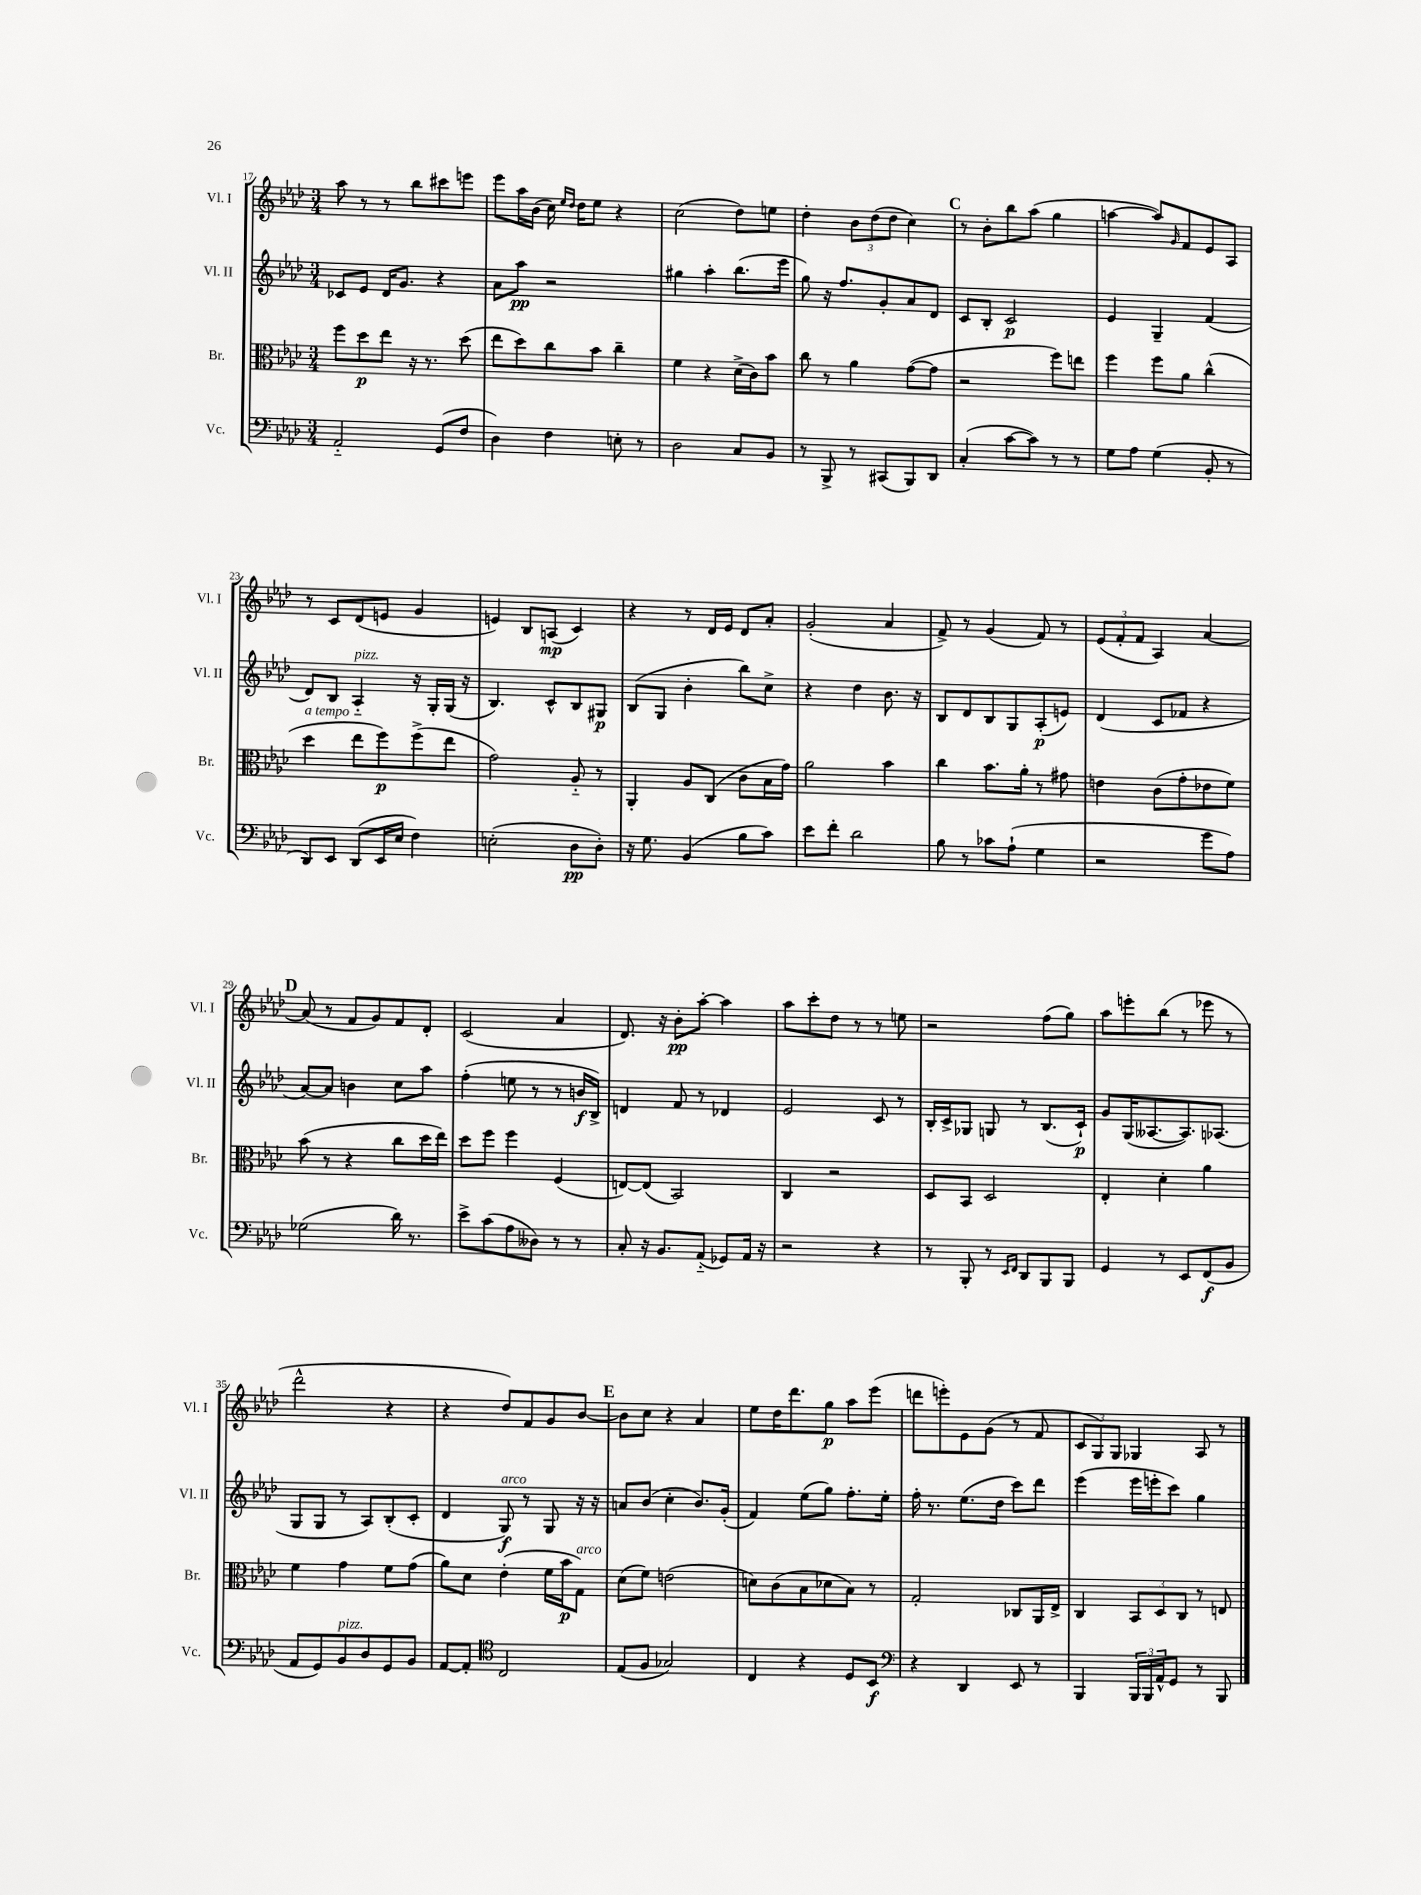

**kern	**kern	**kern	**kern
*staff4	*staff3	*staff2	*staff1
*clefF4	*clefC3	*clefG2	*clefG2
*k[b-e-a-d-]	*k[b-e-a-d-]	*k[b-e-a-d-]	*k[b-e-a-d-]
*M3/4	*M3/4	*M3/4	*M3/4
2AA-'~	8ff	8c-	8aa-
.	8dd-	8e-	8r
.	8ee-	16d-	8r
.	.	8.g	.
.	16r	.	8bb-
.	8.r	.	.
(8GG	.	4r	8ccc#
8F	(8dd-	.	8eee
=	=	=	=
4D-)	8ee-	8a-	8eee-
.	8dd-)	8aa-	16aa-
.	.	.	(16b-
4F	8cc	2r	16cc)
.	.	.	16qqee-
.	.	.	16qqdd-
.	.	.	16dd-
.	8b-	.	8ee-
8E'	4cc~	.	4r
8r	.	.	.
=	=	=	=
2D-	4f	4gg#	(2cc
.	4r	4aa-'	.
8C	(16d-^	(8.bb-	8dd-)
.	16c)	.	.
8BB-	8b-	.	8ee
.	.	16eee-	.
=	=	=	=
8r	8cc	8gg)	4dd-'
8BBB-^	8r	16r	.
.	.	8.ff	.
8r	4a-	.	12b-
.	.	.	(12dd-
(8CC#	.	8g'	.
.	.	.	12dd-
8BBB-)	([8g	8a-	4cc)
8DD-	8g]	8d-	.
=	=	=	=
(4C'	2r	8c	8r
.	.	8B-'	8b-'
[8c	.	2c	8bb-
8c])	.	.	(8aa-
8r	8ff)	.	4gg
8r	8ee	.	.
=	=	=	=
8G	4ff	4e-	[4aa
8A-	.	.	.
(4G	8ff	4G~	8aa])
.	.	.	16qqg
.	8a-	.	8f
8BB-'	(4cc^^	(4f	8e-
8r	.	.	8A-
=	=	=	=
8DD-)	4dd-	8d-)	8r
8EE-	.	8B-	8c
(8DD-	8ee-	4A-'~	(8d-
16EE-	8ff)	.	8e
16E-	.	.	.
4F)	(8ff^	16r	4g
.	.	16G'	.
.	8ee-	(16G	.
.	.	16r	.
=	=	=	=
(2E'	2g)	4.B-)	4e)
.	.	.	8B-
.	.	8c^^	(8A
8D-	8A-'~	8B-	4c)
8D-')	8r	8G#	.
=	=	=	=
16r	4AA-'	(8B-	4r
8.G	.	.	.
.	.	8G	.
(4BB-	8A-	4b-'	8r
.	(8C	.	16d-
.	.	.	16e-
8B-	8c	8bb-)	8d-
8c)	16B-	8cc^	8a-'
.	16g)	.	.
=	=	=	=
8e-	2a-	4r	(2g'
8f'	.	.	.
2d-	.	4dd-	.
.	4b-	8.b-	4a-
.	.	16r	.
=	=	=	=
8B-	4cc	8B-	8f^)
8r	.	8d-	8r
8c-	8.b-	8B-	(4g
(8A-`	.	8G	.
.	16a-'	.	.
4G	8r	(8A-'	8f)
.	8g#	8e)	8r
=	=	=	=
2r	4e	(4d-	(12e-
.	.	.	12f'
.	.	.	12f
.	(8c	8c	4A-)
.	8g'	8f-	.
8g	8e-	4r	[4a-
8A-)	8f)	.	.
=	=	=	=
(2G-	(8b-	[8a-)	(8a-]
.	8r	8a-]	8r
.	4r	4b	8f
.	.	.	8g)
16d-)	8cc	8cc	8f
8.r	.	.	.
.	16dd-	8aa-	8d-'
.	16ee-)	.	.
=	=	=	=
8e-^	8dd-	(4ff'	(2c
(8c	8ff	.	.
8A-	4ff	8ee	.
8D--)	.	8r	.
8r	(4F	8r	4a-
8r	.	16b	.
.	.	16B-^)	.
=	=	=	=
8C'	[8E)	4d	8.d-)
16r	(8E]	.	.
8.BB-	.	.	16r
.	2BB-)	8f	8b-'
(8AA-'~	.	8r	[8aa-'
8GG-)	.	4d-	4aa-]
16AA-	.	.	.
16r	.	.	.
=	=	=	=
2r	4C	2e-	8aa-
.	.	.	8ccc'
.	2r	.	8dd-
.	.	.	8r
4r	.	8c	8r
.	.	8r	8ee
=	=	=	=
8r	8D-	16B-'	2r
.	.	16c^	.
8BBB-'	8BB-	8G-	.
8r	2D-	8G	.
16qqEE-	.	.	.
16qqFF	.	.	.
8DD-	.	8r	.
8BBB-	.	(8.B-	(8ff
8BBB-	.	.	8gg)
.	.	16c`)	.
=	=	=	=
4GG	4E-'	8g	8aa-
.	.	(16G	8eee'
.	.	[8.A--	.
8r	4d-'	.	(8bb-
8EE-	.	8.A--])	8r
(8FF	4a-	.	8eee-
.	.	(8.A-	.
8BB-	.	.	8r
=	=	=	=
8AA-	4f	8G	2ddd-^^
8GG)	.	8G	.
8BB-	4g	8r	.
8D-	.	8A-)	.
8GG	8f	(8B-'	4r
8BB-	(8g	8c'	.
=	=	=	=
[8AA-	8a-)	4d-	4r
8AA-']	8d-	.	.
*clefC4	*	*	*
2C	(4e-'	8G)	8dd-)
.	.	8r	8f
.	16f	8G	8g
.	16b-	.	.
.	8G)	16r	[8b-
.	.	16r	.
=	=	=	=
(8E-	(8d-	8a	8b-]
8F	8f)	(8b-	8cc
2G-)	(2e	4cc'	4r
.	.	8.b-)	4a-
.	.	(16g'	.
=	=	=	=
4C	8d)	4f)	8ee-
.	(8c	.	16dd-
.	.	.	8.ddd-
4r	8B-	(8ee-	.
.	8d-	8gg)	8gg
8D-	8B-)	8.ff'	8aa-
8BB-	8r	.	(8eee-
.	.	16ee-'	.
=	=	=	=
*clefF4	*	*	*
4r	2G'	16ff'	8ddd
.	.	8.r	.
.	.	.	8eee')
4DD-	.	(8.ee-	8e-
.	.	.	(8g
.	.	16dd-	.
8EE-	8C-	8ccc)	8r
8r	16AA-	8ddd-	8f
.	16E-^	.	.
=	=	=	=
4BBB-	4C	(4eee-	12c
.	.	.	12G)
.	.	.	12G
24BBB-	12BB-	16eee-	4G-
24BBB-	.	.	.
.	.	16eee'	.
24AA-^^	12D-	.	.
8GG	.	8ccc)	.
.	12C	.	.
8r	8r	4gg	8A-
8BBB-	8E	.	8r
==	==	==	==
*-	*-	*-	*-
